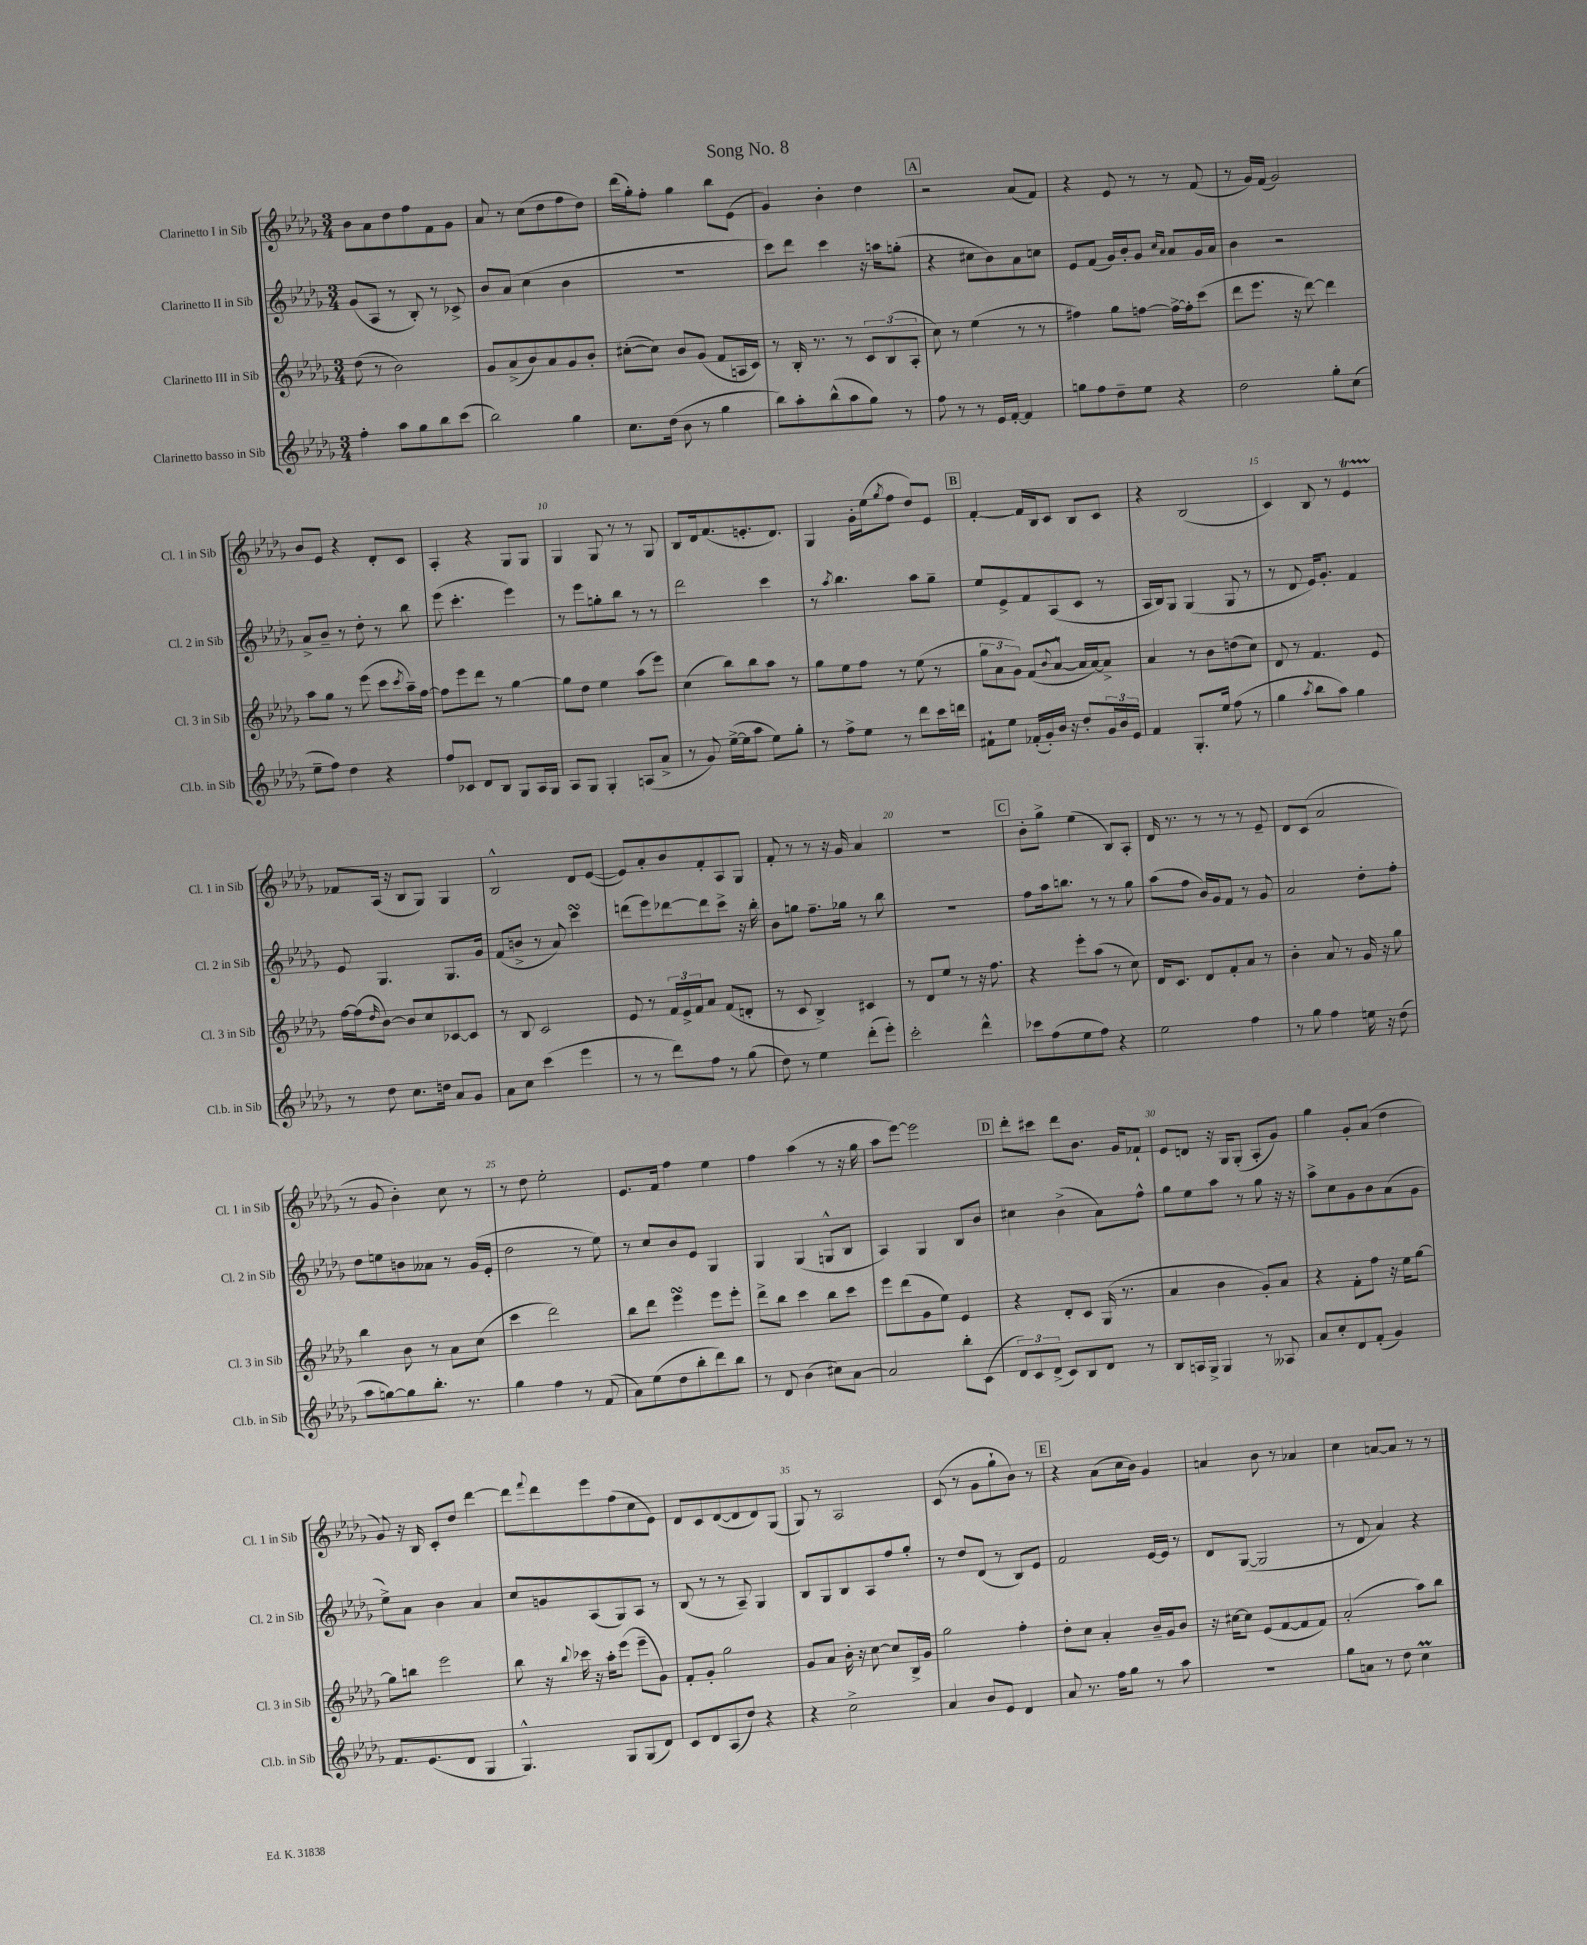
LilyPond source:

\header { title = "Song No. 8" }
<<
\new StaffGroup <<
\new Staff = "s0" \with { instrumentName = "Clarinetto I in Sib" shortInstrumentName = "Cl. 1 in Sib" } {
    \clef treble \key des \major \numericTimeSignature \time 3/4
    bes'8 aes'8 des''8 f''8 f'8 ges'8 |
    aes'8 r8 c''8( des''8 f''8 des''8) |
    des'''16( ges''16-.) f''8-. ges''4 bes''8 ees'8( |
    ges'4) bes'4-. des''4 |
    \mark \markup { \box "A" } r2 aes'8( f'8) |
    r4 ees'8 r8 r8 f'8( |
    r8 ges'16) f'16( ges'2) |
    bes'8 ees'8 r4 des'8-. c'8 |
    aes4-. r4 ges8 ges8 |
    ges4 ges8 r8 r8 ges8 |
    bes8 des'16 f'8.( e'8.-. des'8.) |
    ges4 ges'16-. ees''16( \acciaccatura { ges''8 } f''8 des''8) ees'8 |
    \mark \markup { \box "B" } f'4~-. f'16 bes16 c'8 bes8 c'8 |
    r4 bes2( |
    c'4) bes8 r8 ees'4\startTrillSpan |
    fes'8\stopTrillSpan aes16( r16 bes8 ges8) ges4 |
    bes2-^ des'8 ees'8~( |
    ees'8) aes'8-. bes'8 f'8-. aes8 ges8 |
    f'8-. r8 r8 r16 ges'16 aes'4 |
    R2. |
    \mark \markup { \box "C" } bes'8-. ges''8-> ees''4( bes8) aes8-. |
    des'16 r8. r8 r8 r8 ees'8-- |
    des'8 c'8( aes'2 |
    r8 ges'8 bes'4-.) c''8 r8 |
    r8 des''8 ees''2-. |
    ees'8. f'16 f''4 ees''4 |
    f''4 aes''4( r8 r16 ges''16 |
    aes''8 ees'''8~) ees'''2 |
    \mark \markup { \box "D" } des'''8-. cis'''8 des'''8 bes'8. ges'16 fes'8-! |
    ees'8 d'8 r16 ges16 ges8-.( aes8-. ges'8) |
    ges''4 ges'8-. aes'8( des''4 |
    ges'8) r16 bes16 c'8-. des''8 des'''4~ |
    des'''8 \appoggiatura { f'''8 } des'''8 ees'''8 f''8( c''8 ees'8) |
    des'8 c'8 des'8~( des'8 des'8) ges8( |
    ges8) r8 aes2 |
    c'8( r8 ges'8 ges''8-! bes'8) r8 |
    \mark \markup { \box "E" } r4 aes'8( c''16 bes'16) ges'4 |
    a'4 bes'8 r8 aes'4 |
    c''4 a'8~ a'8 r8 r8 \bar "|." |
}
\new Staff = "s1" \with { instrumentName = "Clarinetto II in Sib" shortInstrumentName = "Cl. 2 in Sib" } {
    \clef treble \key des \major \numericTimeSignature \time 3/4
    ges'8( aes8 r8 bes8-.) r8 ces'8-> |
    bes'8 aes'8( c''4 bes'4 |
    R2. |
    c'''8) des'''8 c'''4 r16 a''16 g''8-.( |
    \mark \markup { \box "A" } r4 cis''8 bes'8) aes'8 c''8 |
    ees'8 f'8( ges'16) bes'16-. ges'8 \grace { c''16 aes'16 } aes'8 ges'16 aes'16 |
    bes'4 r2 |
    aes'8-> bes'8-- r8 des''8-. r8 bes''8 |
    ees'''8( c'''4.-. ees'''4) |
    r8 ees'''8 g''8-. bes''8 r8 r8 |
    des'''2 c'''4 |
    r8 \acciaccatura { aes''8 } bes''4. aes''8 ges''8-- |
    \mark \markup { \box "B" } ees''8 ees'8-> f'8 aes8( c'8 r8 |
    aes16 bes16) ges8 ges4( ges8 r8 |
    r8 des'8 ees'16) ges'8.-. f'4 |
    ees'8 ges4. ges8. ges'16 |
    f'8( b'8-> r8 aes'8) c'''4\turn |
    d'''8( ees'''8) des'''8~ des'''8 c'''8-> r16 bes''16-. |
    bes'8 g''8 f''8.-- ges''16 r8 bes''8 |
    R2. |
    \mark \markup { \box "C" } f''8 aes''16 b''8. r8 r8 ges''8 |
    aes''8( f''8 bes'16) ges'16 f'8 r8 ges'8 |
    aes'2 des''8-. f''8-. |
    des''8 e''8 b'8 aeses'8 r8 ges'16( ees'16-. |
    des''2 r8 ees''8) |
    r8 c''8 bes'8 ees'8 ges4 |
    ges4 ges4( g8-^ bes8 |
    aes4) ges4 bes8 bes'8 |
    \mark \markup { \box "D" } cis''4 bes'4->( aes'8) f''8-^ |
    ges''8 ees''8 aes''8 r8 ges''8 r16 r16 |
    aes''8-> c''8 ges'8 bes'8 aes'8( ges'8 |
    ees''8->) aes'8 bes'4 aes'4 |
    c''8 g'8 aes8( ges8) aes8 r8 |
    bes8( r8 r8 aes8--) ges4 |
    bes8 ges8 bes8 aes8 f''8 ges''8-. |
    r8 des''8 des'8( r8 bes8) ees'8 |
    \mark \markup { \box "E" } f'2 ees'16~ ees'16 r8 |
    des'8 ges8~( ges2 |
    r8 des'8 aes'4) r4 \bar "|." |
}
\new Staff = "s2" \with { instrumentName = "Clarinetto III in Sib" shortInstrumentName = "Cl. 3 in Sib" } {
    \clef treble \key des \major \numericTimeSignature \time 3/4
    des''8( r8 bes'2) |
    ges'8 aes'8->( bes'8) aes'8 ges'8 bes'8-. |
    cis''8~-.( cis''8) bes'8 ges'8( f'8 a16 c'16) |
    r8 bes16-. r8. r8 \tuplet 3/2 { c'8 bes8( aes8-. } |
    \mark \markup { \box "A" } c''8) r8 ees''4( r8 r8 |
    fis''4) ges''8 f''8~ f''16~-> f''16-. c'''8( |
    des'''8 ees'''8. r16 des'''8~) des'''4 |
    aes''8 ges''8 r8 ees'''8( c'''8 \acciaccatura { c'''8 } aes''16--) f''16~ |
    f''8 ees'''8 des'''8 r8 ges''4~ |
    ges''8 des''8 ees''4 aes''8( ees'''8) |
    c''4( bes''8) bes''8 aes''8 r8 |
    ges''8 ees''8 f''8 r8 ees''8( r8 |
    \mark \markup { \box "B" } \tuplet 3/2 { ges''8 aes'8 ges'8) } f'8( \appoggiatura { bes'8 } aes'8~-^ aes'16 aes'16~) aes'8-> |
    aes'4 r8 bes'8 d''8( c''8) |
    des'8 r8 f'4. ees'8 |
    f''16~ f''16( \grace { des''16 } bes'8~) bes'8 c''8 ces'8~ ces'8 |
    r8 bes8 c'2 |
    ees'8 r8 \tuplet 3/2 { f'16 ees'16-> f'16 } aes'8 f'8( d'8-. |
    r8 c'8 bes4->) cis'4 |
    r8 des'8 ees''8 r8 r16 f''8. |
    \mark \markup { \box "C" } r4 ees'''8-. aes''8( r8 c''8) |
    des'16 c'8. des'8 f'8-. aes'8 r8 |
    bes'4-. aes'8 r8 ges'16 r16 ges''8 |
    bes''4 bes'8 r8 aes'8 c''8( |
    c'''4 des'''2) |
    bes''8 des'''8 ees'''4\turn ees'''8 ees'''8-. |
    des'''8-> bes''8 c'''4 bes''8 c'''8 |
    ees'''8 des'''8( ges'8 ees''8) ees'4 |
    \mark \markup { \box "D" } r4 des'8-. c'8 ges16( r8. |
    aes'4 bes'4 ges'8-.) aes'8 |
    r4 f'8-. f''8 r16 ees''16 ges''8~ |
    ges''8 b''8 ees'''2 |
    bes''8 r16 \appoggiatura { bes''8 } ces'''16 r16 aes''16-. ees'''8( ees'''8-- ges'8) |
    f'8-. ges'8-. ges''2 |
    ges'8 aes'8 bes'16-. r16 c''8~ c''8 bes16-> ges'16 |
    ges''2 f''4-. |
    \mark \markup { \box "E" } des''8-. c''8 aes'4-. bes'16-- ges'16 bes'8 |
    r16 cis''16~ cis''8 ees'8( f'8~ f'8 f'8) |
    aes'2-.( aes''8) bes''8 \bar "|." |
}
\new Staff = "s3" \with { instrumentName = "Clarinetto basso in Sib" shortInstrumentName = "Cl.b. in Sib" } {
    \clef treble \key des \major \numericTimeSignature \time 3/4
    f''4-. aes''8 ges''8 bes''8 c'''8( |
    bes''2) ges''4 |
    c''8. des''16( bes'8 r8 ges''4 |
    bes''8) aes''8-. bes''8-^( aes''8 ges''8) r8 |
    \mark \markup { \box "A" } f''8 r8 r8 ees'16 f'16~-. f'4 |
    g''8 f''8 des''8-- ees''8 r4 |
    des''2 ges''8-. c''8( |
    ees''8-- f''8) des''4 r4 |
    f''8 ces'8 des'8 bes8 ges8 aes16 ges16 |
    aes8 ges8 ges4-. a8( aes'8-> |
    r8 ges'8) ees''16~->( ees''16 aes''8 ees''8) ges''8-. |
    r8 f''8-> ees''8 r8 des'''8 c'''16 d'''16 |
    \mark \markup { \box "B" } fis'8-! ees''8 fes'16-.( ges'16-.) bes'16 r16 des''8-. \tuplet 3/2 { ges'16 bes'16 ees'16 } |
    f'4 ges8.-. ees''16 f''8( r8 |
    ges''4 \acciaccatura { aes''8 } bes''8 aes''8) ges''4 |
    r8 des''8 c''8. d''16 aes'8 ges'8 |
    aes'8 c''8 c'''4( ees'''4 |
    r8 r8 des'''8) f''8 r8 ges''8( |
    des''8) r8 ees''4 des'''8-.( ees'''8-.) |
    c'''2-. des'''4-^ |
    \mark \markup { \box "C" } ces'''8 f''8( ees''8 f''8) r4 |
    ees''2 f''4 |
    r8 ges''8 f''4 e''16 r16 des''8( |
    aes''8 g''8~) g''8 bes''8.-. r8. |
    ges''4 f''4 r8 f'8( |
    aes'8) ees''8( des''8 bes''8-. des'''8) bes''8 |
    r8 des'8 bes'4( cis''8) aes'8~ |
    aes'2 bes''8-. c'8( |
    \mark \markup { \box "D" } \tuplet 3/2 { des'8) c'8 des'8->( } c'8) bes8 des'8 r8 |
    bes8 a16 ges16-> ges4 r8 aeses8 |
    aes'8 c''8-. des'8 f'8-.( ges'4) |
    f'8. ees'8.( des'8 ges4 |
    ges4.-^) ges8 ges8( des'8) |
    c'8 des'8 aes8( des''8) r4 |
    r4 c''2-> |
    aes'4 bes'8 ees'8 des'4 |
    \mark \markup { \box "E" } aes'8 r8. f''16 ges''8 r8 aes''8 |
    R2. |
    ges''8 a'8 r8 des''8 c''4\prall \bar "|." |
}
>>
>>
\layout { \context { \Score \override BarNumber.break-visibility = ##(#f #t #t) barNumberVisibility = #(every-nth-bar-number-visible 5) } }
